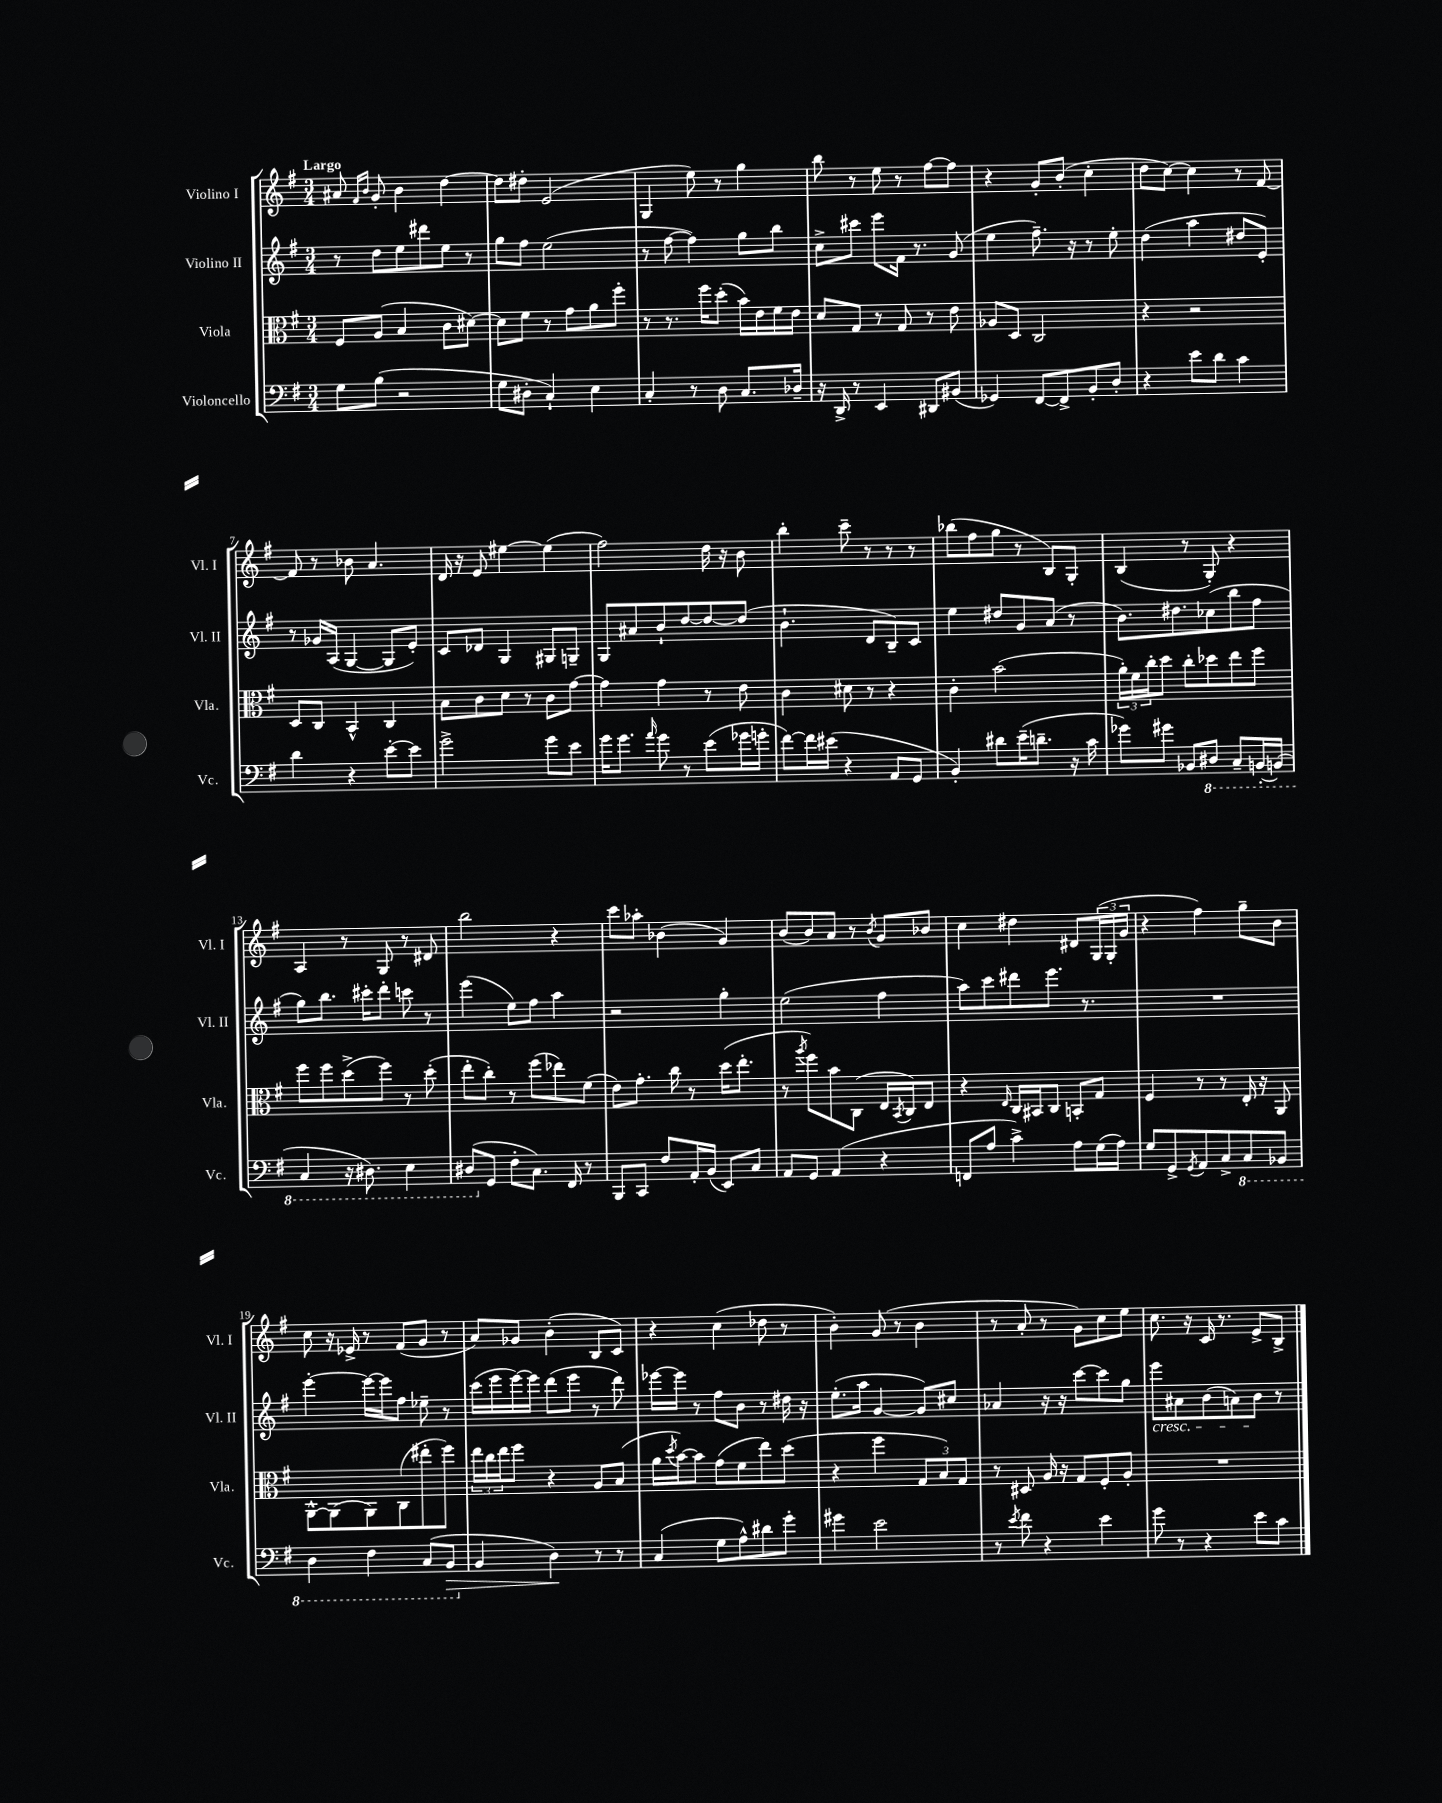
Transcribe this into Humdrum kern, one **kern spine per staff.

**kern	**dynam	**kern	**kern	**kern
*part4	*part4	*part3	*part2	*part1
*staff4	*staff4	*staff3	*staff2	*staff1
*I"Violoncello	*	*I"Viola	*I"Violino II	*I"Violino I
*I'Vc.	*	*I'Vla.	*I'Vl. II	*I'Vl. I
*clefF4	*	*clefC3	*clefG2	*clefG2
*k[f#]	*	*k[f#]	*k[f#]	*k[f#]
*M3/4	*	*M3/4	*M3/4	*M3/4
=1	=1	=1	=1	=1
!	!	!	!	!LO:TX:a:B:t=Largo
8G\L	.	8F#/L	8r	8a#X/
.	.	.	.	16qqf#/LL
.	.	.	.	16qqb/JJ
(8B\J	.	(8A/J	8dd\L	8g'/
2r	.	4B/	8ee\	4b\
.	.	.	8ddd#X\	.
.	.	8c\L	8ee\J	[4dd\
.	.	[8d#X\J)	8r	.
=2	=2	=2	=2	=2
8G\L	.	8d#\L]	8gg\L	8dd\L]
8D#X'\J	.	8f#\J	8ff#\J	8dd#X'\J
4C`/)	.	8r	(2ee\	(2e/
.	.	8g\L	.	.
4E\	.	8a\	.	.
.	.	8ff#'\J	.	.
=3	=3	=3	=3	=3
4C'/	.	8r	8r	4G/
.	.	8.r	[8ff#\	.
8r	.	.	4ff#\])	8ee\)
.	.	16ff#\KL	.	.
8D\	.	(8dd'\J	.	8r
8.C/L	.	16b\LL)	8gg\L	4gg\
.	.	16e\	.	.
.	.	16f#\	8bb\J	.
16D-X~/Jk	.	16e\JJ	.	.
=4	=4	=4	=4	=4
16r	.	8d/L	8cc^\L	8bb\
16DD^/	.	.	.	.
8r	.	8G/J	8ccc#X\J	8r
4EE/	.	8r	8eee\L	8ee\
.	.	8G/	16f#\Jk	8r
.	.	.	8.r	.
8DD#X/L	.	8r	.	[8ff#\L
(8BB#X/J	.	8e\	(8g/	8ff#\J]
=5	=5	=5	=5	=5
4GG-X/)	.	8A-X/L	4ee\	4r
.	.	8D/J	.	.
[8FF#/L	.	2C/	8.ff#~\)	8g'/L
8FF#^/]	.	.	.	(8b'/J
.	.	.	16r	.
8BB'/	.	.	8r	4cc'\
8D'/J	.	.	8ee'\	.
=6	=6	=6	=6	=6
4r	.	4r	(4dd\	8dd\L
.	.	.	.	[8cc\J)
8e\L	.	2r	4aa\	4cc\]
8d\J	.	.	.	.
4c\	.	.	8dd#X/L	8r
.	.	.	8e'/J)	[8f#/
!!LO:LB:g=z
=7	=7	=7	=7	=7
4d\	.	8D/L	8r	8f#/]
.	.	8C/J	16g-X/LL	8r
.	.	.	(16A/JJ	.
4r	.	4BB^^/	[4G/	8b-X\
.	.	.	.	4.a/
[8e'\L	.	4C/	8G/L]	.
8e\J]	.	.	8e'/J)	.
=8	=8	=8	=8	=8
2g^\	.	8B\L	8c/L	16d/
.	.	.	.	16r
.	.	8c\	8d-X/J	8e/
.	.	8d\J	4G/	[4ee#X\
.	.	8r	.	.
8g\L	.	8c\L	8G#X/L	(4ee#\]
8e\J	.	[8g\J	8Gn~/J	.
=9	=9	=9	=9	=9
16g\KL	.	4g\]	8G/L	2ff#\)
8.g\J	.	.	.	.
.	.	.	8a#X/	.
16qqa/	.	.	.	.
8g\	.	4g\	8b`/	.
8r	.	.	[8dd/	.
(8e\L	.	8r	8dd/_	16dd\
.	.	.	.	16r
16g-X\L	.	8e\	(8dd/J]	8b\
16gn'\JJ	.	.	.	.
=10	=10	=10	=10	=10
[8f#\L)	.	4c\	4.b`\	4bb'\
16f#\L]	.	.	.	.
(16e#X\JJ	.	.	.	.
4r	.	8d#X\	.	8ccc~\
.	.	8r	8d/L	8r
8AA/L	.	4r	8B~/)	8r
8GG/J	.	.	8c/J	8r
=11	=11	=11	=11	=11
4BB'/)	.	4c'\	4ee\	(8bb-X\L
.	.	.	.	8ff#\
8d#X\L	.	(2b\	8dd#X/L	8gg\J
(16e~\K	.	.	8g/	8r
8.dn~\J	.	.	.	.
.	.	.	(8a/J	8B/L)
16r	.	.	8r	8G'/J
16c\	.	.	.	.
=12	=12	=12	=12	=12
8g-X\L)	.	24a'\LL)	8.b\L)	(4B/
.	.	24f#\	.	.
.	.	24cc'\J	.	.
8g#X\J	.	8dd\J	.	.
.	.	.	8.dd#X\	.
8BB-X/L	.	8cc'\L	.	8r
*8ba	*	*	*	*
8DD#X/J	.	8dd-X\	(8cc-X\	8G'/)
8CC~/L	.	8ee\	8bb\	4r
[16BBBn'/L	.	8ff#\J	8ff#\J	.
(16BBBn/JJ]	.	.	.	.
!!LO:LB:g=z
=13	=13	=13	=13	=13
4CC/	.	8ff#\L	8gg\L)	4A/
.	.	8ff#\	8.bb\J	.
16r	.	(8dd^\	.	8r
8.DD#X\)	.	.	16ccc#X'\KL	.
.	.	8ff#\J)	8ddd'\J	8G/
4EE\	.	8r	8cccn\	8r
.	.	(8dd'\	8r	8d#X/
=14	=14	=14	=14	=14
(8DD#X/L	.	8ee'\L	(4eee\	2bb\
*X8ba	*	*	*	*
8GG/J	.	8cc'\J)	.	.
8F#'\L	.	8r	8ee\L)	.
8.C\J)	.	(8ff#\L	8ff#\J	.
.	.	8ee-X\)	4aa\	4r
16FF#/	.	.	.	.
8r	.	(8f#\J	.	.
=15	=15	=15	=15	=15
8BBB/L	.	8e\L)	2r	8ccc\L
8CC/J	.	8.g'\J	.	8aa-X'\J
8F#/L	.	.	.	(4b-X\
.	.	16cc\	.	.
16AA'/L	.	8r	.	.
(16BB/JJ	.	.	.	.
8EE/L)	.	(16dd\KL	4gg'\	4g/)
.	.	8.ee'\J	.	.
8C/J	.	.	.	.
=16	=16	=16	=16	=16
8AA/L	.	8r	(2ee\	(8b/L
.	.	8qaa/	.	.
8GG/J	.	8ff#\L)	.	8b/)
(4AA/	.	8b\	.	8a/J
.	.	(8C\J	.	8r
.	.	.	.	8qb/
4r	.	16E/LL	4ff#\	8g/L
.	.	8qBB/	.	.
.	.	16C/J)	.	.
.	.	8E/J	.	8b-X/J
=17	=17	=17	=17	=17
8FFn/L	.	4r	8aa\L)	4cc\
8A/J	.	.	8ccc\	.
.	.	16qqE/	.	.
4c^\)	.	16C/LL	8ddd#X\	4dd#X\
.	.	16BB#X/J	.	.
.	.	8C/J	8.eee\J	.
8A\L	.	8BBn'/L	.	8d#X/L
.	.	.	8.r	.
(16G\L	.	8G/J	.	(24G/L
.	.	.	.	24G'/
16A\JJ)	.	.	.	.
.	.	.	.	24g/JJ
=18	=18	=18	=18	=18
8G/L	.	4F#/	2.r	4r
8GG^/	.	.	.	.
8qGG/	.	.	.	.
8AA/	.	8r	.	4ff#\)
8C^/	.	8r	.	.
*8ba	*	*	*	*
8CC/	.	16E'/	.	8gg~\L
.	.	16r	.	.
8BBB-X/J	.	8AA/	.	8b\J
!!LO:LB:g=z
=19	=19	=19	=19	=19
4DD\	.	[8AA^^\L	[4eee'\	8cc\
.	.	(8AA\]	.	16r
.	.	.	.	16e-X^/
4FF#\	.	8AA\)	16eee\LL_	8r
.	.	.	16eee\J]	.
.	.	(8C\	8ff#\J	(8f#/L
(8CC/L	.	8ee#X'\	8ee-X~\	8g/J
!	!LO:HP:b	!	!	!
8BBB/J	>	8ff#\J)	8r	8r
=20	=20	=20	=20	=20
*X8ba	*	*	*	*
4BB/	.	24ee\LL	(16ccc\LL	8a/L)
.	.	24cc\	.	.
.	.	.	16eee\	.
.	.	24ee\J	.	.
.	.	8ff#\J	[16eee\)	8g-X/J
.	.	.	16eee\JJ]	.
4D\)	.	4r	(8ddd\L	(4b'\
.	.	.	8eee\J	.
8r	]	8A/L	8r	8B/L
8r	.	(8B/J	8ddd\)	8c/J)
=21	=21	=21	=21	=21
(4C/	.	16a\LL	[16eee-X\LL	4r
.	.	8qdd/	.	.
.	.	[16b\J)	16eee-\JJ]	.
.	.	8b\J]	8r	.
8G\L	.	(8g\L	8ff#\L	(4cc\
8A^^\)	.	8f#\	8b\J	.
8d#X\	.	8ee\)	8r	8dd-X\
8g'\J	.	(8dd\J	16dd#X\	8r
.	.	.	16r	.
=22	=22	=22	=22	=22
4g#X\	.	4r	(8.ee'\L	4b'\)
.	.	.	16aa\Jk	.
2e\	.	4ff#\	[4g/	(8g/
.	.	.	.	8r
.	.	12G/L	8g/L])	4b\
.	.	12B/)	.	.
.	.	.	8cc#X/J	.
.	.	12G/J	.	.
=23	=23	=23	=23	=23
8r	.	8r	4a-X/	8r
8qe/	.	.	.	.
8f#\	.	8D#X/	.	8a'/
4r	.	16A/	16r	8r
.	.	16r	16r	.
.	.	8G/L	[8ccc\L	8g\L)
4e\	.	8F#'/	8ccc\]	8cc\
.	.	8A'/J	8gg\J	8ee\J
=24	=24	=24	=24	=24
!	!	!	!LO:TX:b:i:t=cresc.	!
8g\	.	2.r	8eee\L	8.cc\
8r	.	.	8a#X\	.
.	.	.	.	16r
4r	.	.	(8b\	16c/
.	.	.	.	8.r
.	.	.	8an\)	.
8e\L	.	.	8b\J	8e^/L
8c\J	.	.	8r	8B^/J
==	==	==	==	==
*-	*-	*-	*-	*-
